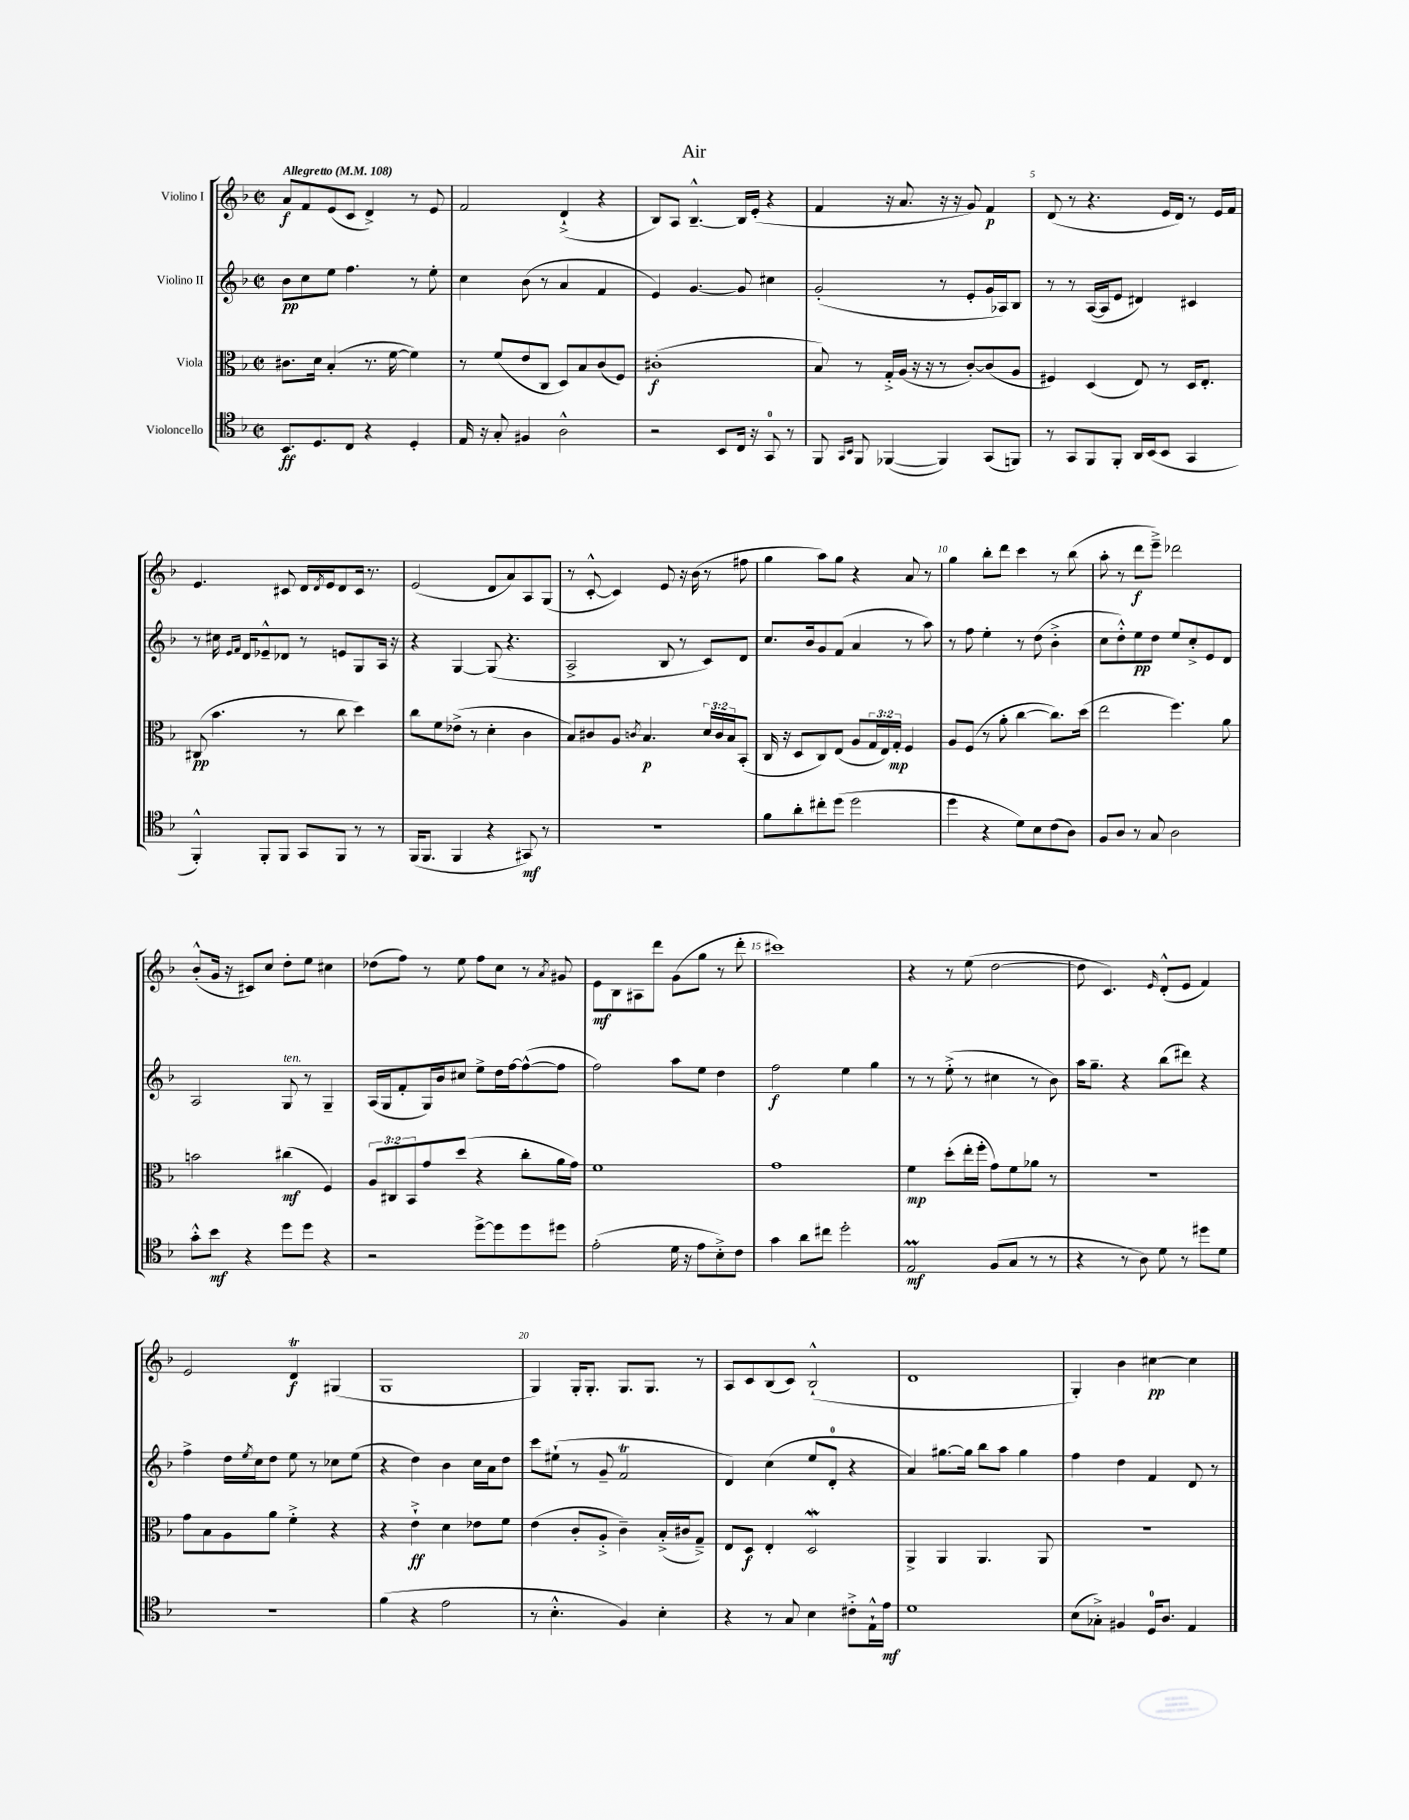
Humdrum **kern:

**kern	**kern	**kern	**kern
*staff4	*staff3	*staff2	*staff1
*clefC4	*clefC3	*clefG2	*clefG2
*k[b-]	*k[b-]	*k[b-]	*k[b-]
*M2/2	*M2/2	*M2/2	*M2/2
*met(c|)	*met(c|)	*met(c|)	*met(c|)
*MM108	*MM108	*MM108	*MM108
8.BB-/L	8.c#\L	8b-\L	8a/L
.	.	8cc\	8f/
8.D/	16d\Jk	.	.
.	(4B-'/	8ee\J	(8e/
8C/J	.	4.ff\	8c/J
4r	8.r	.	4d^/)
.	[16f\	.	.
4D'/	4f\])	8r	8r
.	.	8ee'\	8e/
=	=	=	=
16E/	8r	4cc\	2f/
16r	.	.	.
8G'/	(8f/L	.	.
4F#/	8e/	(8b-\	.
.	8C/J	8r	.
2A^^\	8D/L)	4a/	(4d`^/
.	8B-/	.	.
.	(8c/	4f/	4r
.	8F/J)	.	.
=	=	=	=
2r	(1c#'	4e/)	8B-/L)
.	.	.	8A/J
.	.	[4.g/	[4.B-~^^/
8BB-/L	.	.	.
16C/Jk	.	8g/]	16B-/]LL
16r	.	.	(16e'/JJ
8GG/	.	4cc#\	4r
8r	.	.	.
=	=	=	=
8FF/	8B-/)	(2g'/	4f/
16qqGG/LL	.	.	.
16qqBB-/JJ	.	.	.
8FF/	8r	.	.
([4FF-/	16G'^/LL	.	16r
.	(16A/JJ	.	8.a/
.	16r	.	.
.	16r	.	.
4FF-/])	8r	8r	16r
.	.	.	16r
.	[8c'/L)	8e'/L	8g/)
(8GG/L	(8c/]	16g/L	4f/
.	.	16A-/J)	.
8FF/J)	8A/J	8B-/J	.
=	=	=	=
8r	4F#/)	8r	(8d/
8GG/L	.	8r	8r
8FF/	(4D/	([16A/LL	4.r
.	.	16A/]J	.
8FF'/J	.	8e/J	.
16AA/LL	8E/)	4d#/)	.
(16BB-/J	.	.	.
8BB-/J	8r	.	16e/LL
.	.	.	16d/JJ)
4GG/	16D/LK	4c#/	8r
.	8.E'/J	.	.
.	.	.	16e/LL
.	.	.	16f/JJ
=	=	=	=
4FF'^^/)	(8C#/	8r	4.e/
.	4.b-\	16cc#\	.
.	.	16qqe/LL	.
.	.	16qqf/JJ	.
.	.	16d/LK	.
8FF'/L	.	8e-~^^/	.
8FF/J	.	8d-/J	8c#/
8GG/L	8r	8r	16d/LL
.	.	.	8qd/
.	.	.	16e/J
8FF/J	8cc\	8e/L	8d/
8r	4dd\)	8G/	16c#/Jk
.	.	.	8.r
8r	.	16A/Jk	.
.	.	16r	.
=	=	=	=
(16FF/LK	8cc\L	4r	(2e/
8.FF/J	.	.	.
.	8f\	.	.
4FF/	(8e-^\J	[4G/	.
.	8r	.	.
4r	4d'\	(8G/]	8d/L
.	.	4.r	8a/)
8GG#/)	4c\	.	8A/
8r	.	.	(8G/J
=	=	=	=
1r	8B-/L)	2A^/	8r
.	8c#/	.	[8c'^^/
.	8A/J	.	4c/])
.	8qc/	.	.
.	4.B-/	.	.
.	.	8B-/	8e/
.	.	8r	16r
.	.	.	(16b-\
.	24d/LL	8c/L)	8r
.	24c/	.	.
.	24B-/J	.	.
.	(8BB-'/J	8d/J	8ff#\
=	=	=	=
8f\L	16C/	8.cc/L	4gg\
.	16r	.	.
8a'\	8D/L	.	.
.	.	16b-/k	.
8cc#'\	8C/)	8g/	8aa\L)
(8dd\J	(8E/J	(8f/J	8gg\J
2dd\	8A/L	4a/	4r
.	24G/L	.	.
.	24E/)	.	.
.	24G'/JJ	.	.
.	4F/	8r	8a/
.	.	8aa\)	8r
=	=	=	=
4dd\	8A/L	8r	4gg\
.	(8F/J	8ff\	.
4r	8r	4ee'\	8bb-'\L
.	8a'\	.	8ddd\J
8d\L)	[4cc\	8r	4ccc\
8B-\	.	(8dd\	.
(8c\	8.cc\]L)	4b-'^\	8r
8A\J)	.	.	(8bb-\
.	(16dd\Jk	.	.
=	=	=	=
8F/L	2ee\	8cc\L	8aa'\
8A/J	.	8dd'^^\)	8r
8r	.	8ee\	8ddd\L
8G/	.	8dd\J	8eee~^\J)
2A\	4.ff\)	8ee/L	2ddd-\
.	.	8cc'^/	.
.	.	8e/	.
.	8a\	8d/J	.
=	=	=	=
8g'^^\L	2b\	2A/	(8b-'^^/L
8b-\J	.	.	16g/Jk
.	.	.	16r
4r	.	.	8c#/L)
.	.	.	8cc/J
8dd\L	(4cc#\	8G/	8dd'\L
8dd\J	.	8r	8ee\J
4r	4F/)	4G~/	4cc#\
=	=	=	=
2r	12A/L	(16A/LL	(8dd-\L
.	.	16G/J	.
.	12C#/	.	.
.	.	8f'/	8ff\J)
.	12BB-/	.	.
.	8g/	16G/L)	8r
.	.	16b-/J	.
.	(8dd/J	8cc#/J	8ee\
[8dd^\L	4r	8ee^\L	8ff\L
8dd\]	.	16dd\L	8cc\J
.	.	[16ff\J	.
8dd\	8cc'\L	(8ff^^\_	8r
.	.	.	8qa/
8dd#\J	16a\L	8ff\]J	8g#/
.	16g\JJ)	.	.
=	=	=	=
(2e'\	1f	2ff\)	8e\L
.	.	.	8B-\
.	.	.	8A#\
.	.	.	8ddd\J
16d\	.	8aa\L	(8g\L
16r	.	.	.
8e\L	.	8ee\J	8gg\J
8B-'^\)	.	4dd\	8r
8c\J	.	.	8ddd'\
=	=	=	=
4g\	1g	2ff\	1ccc#)
8a\L	.	.	.
8cc#\J	.	.	.
2dd'\	.	4ee\	.
.	.	4gg\	.
=	=	=	=
2E/	4f\	8r	4r
.	.	8r	.
.	(8dd'\L	(8ee'^\	8r
.	16ee'\L	8r	(8ee\
.	16ff'\JJ	.	.
(8F/L	8g\L)	4cc#\	[2dd\
8G/J	8f\	.	.
8r	8a-\J	8r	.
8r	8r	8b-\)	.
=	=	=	=
4r	1r	16aa\LK	8dd\]
.	.	8.gg~\J	.
.	.	.	4.c/)
8r	.	4r	.
8A\)	.	.	.
.	.	.	16qqe/
8d\	.	(8bb-\L	(8d'^^/L
8r	.	8ddd#\J)	8e/J
8dd#\L	.	4r	4f/)
8d\J	.	.	.
=	=	=	=
1r	8g\L	4ff^\	2e/
.	8B-\	.	.
.	8A\	16dd\LL	.
.	.	8qee/	.
.	.	16cc\J	.
.	8a\J	8dd\J	.
.	4f'^\	8ee\	4d/
.	.	8r	.
.	4r	8cc-\L	(4G#/
.	.	(8ee\J	.
=	=	=	=
(4f\	4r	4r	1G
4r	4e`^\	4dd\)	.
2e\	4d\	4b-\	.
.	8e-\L	16cc\LL	.
.	.	16a\J	.
.	8f\J	8dd\J	.
=	=	=	=
8r	(4e\	8ccc\L	4G/)
4.B-'^^\	.	(8ee#`\J	.
.	8c'/L	8r	16G'/LK
.	.	.	8.G'/J
.	8A'^/J	8g~/	.
4F/)	4c~\)	2f/	8.G/L
.	.	.	8.G/J
4B-'\	(16B-'^/LL	.	.
.	16c#/J	.	.
.	8G~^/J)	.	8r
=	=	=	=
4r	8E/L	4d/)	8A/L
.	8D/J	.	8c/
8r	4E'/	(4cc\	(8B-/
8G/	.	.	8c/J)
4B-\	2D/	8ee/L	(2B-`^^/
.	.	8d'/J	.
8c#'^\L	.	4r	.
16E`^^\L	.	.	.
16e\JJ	.	.	.
=	=	=	=
1d	4AA^/	4a/)	1d
.	4AA/	[8.gg#\L	.
.	.	16gg#\]Jk	.
.	4.AA/	8bb-\L	.
.	.	8aa\J	.
.	.	4gg#\	.
.	8AA/	.	.
=	=	=	=
(8B-\L	1r	4ff\	4G'/)
8G-'^\J)	.	.	.
4F#/	.	4dd\	4b-\
16D/LK	.	4f/	[4cc#\
8.A/J	.	.	.
4E/	.	8d/	4cc#\]
.	.	8r	.
==	==	==	==
*-	*-	*-	*-
